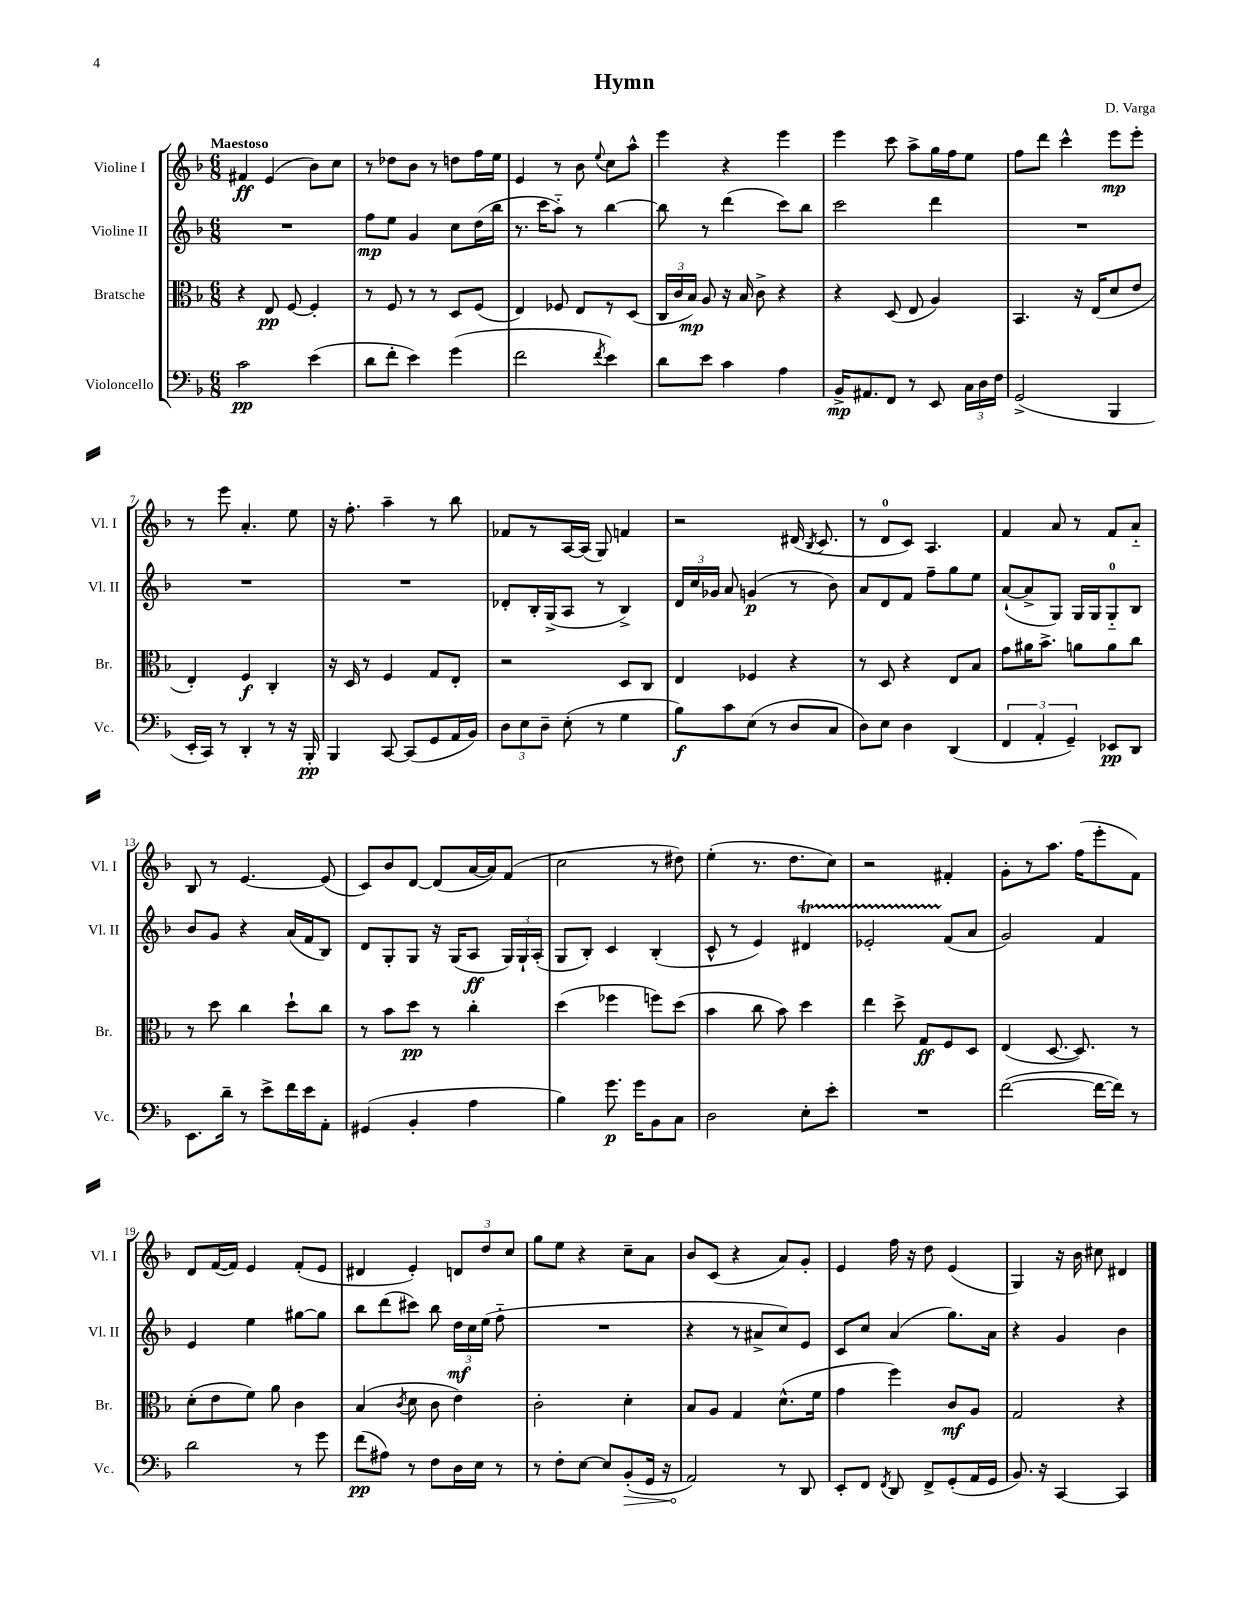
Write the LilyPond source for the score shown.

\header { title = "Hymn" composer = "D. Varga" }
<<
\new StaffGroup <<
\new Staff = "s0" \with { instrumentName = "Violine I" shortInstrumentName = "Vl. I" } {
    \clef treble \key f \major \numericTimeSignature \time 6/8 \tempo "Maestoso"
    \autoBeamOff fis'4\ff e'4( bes'8[) c''8] |
    r8 des''8[ bes'8] r8 d''8[ f''16 e''16] |
    e'4 r8 bes'8 \appoggiatura { e''8 } c''8[ a''8]-^ |
    e'''4 r4 e'''4 |
    e'''4 c'''8 a''8[-> g''16 f''16 e''8] |
    f''8[ d'''8] c'''4-^ e'''8[\mp e'''8]-. |
    r8 e'''8 a'4.-. e''8 |
    r16 f''8.-. a''4-- r8 bes''8 |
    fes'8[ r8 a16~ a16]( g8) f'4 |
    r2 dis'16( \acciaccatura { bes8 } c'8. |
    r8 d'8[-0 c'8]) a4. |
    f'4 a'8 r8 f'8[ a'8]-_ |
    bes8 r8 e'4.~ e'8( |
    c'8[) bes'8 d'8]~ d'8[( a'16~ a'16) f'8]( |
    c''2 r8 dis''8) |
    e''4-.( r8. d''8.[ c''8]) |
    r2 fis'4-. |
    g'8[-. r8 a''8.] f''16[( e'''8-. f'8]) |
    d'8[ f'16~( f'16]) e'4 f'8[-.( e'8] |
    dis'4 e'4-.) \tuplet 3/2 { d'8[ d''8 c''8] } |
    g''8[ e''8] r4 c''8[-- a'8] |
    bes'8[ c'8]( r4 a'8[) g'8]-. |
    e'4 f''16 r16 d''8 e'4( |
    g4) r16 bes'16 cis''8 dis'4 \bar "|." |
}
\new Staff = "s1" \with { instrumentName = "Violine II" shortInstrumentName = "Vl. II" } {
    \clef treble \key f \major \numericTimeSignature \time 6/8
    \autoBeamOff R2. |
    f''8[\mp e''8] g'4 c''8[ d''16( bes''16] |
    r8. c'''16[ a''8]-_) r8 bes''4~ |
    bes''8 r8 d'''4( c'''8[) bes''8] |
    c'''2 d'''4 |
    R2. |
    R2. |
    R2. |
    des'8[-. bes16-. g16->( a8] r8 bes4->) |
    \tuplet 3/2 { d'16[ c''16 ges'16] } a'8 g'4\p( r8 bes'8) |
    a'8[ d'8 f'8] f''8[-- g''8 e''8] |
    a'8[~-!( a'8-> g8]) g16[ g16 g8-0-_ bes8] |
    bes'8[ g'8] r4 a'16[( f'16 bes8]) |
    d'8[ g8-. g8] r16 g16[( a8]\ff \tuplet 3/2 { g16[) g16-! a16]-.( } |
    g8[ bes8]-.) c'4 bes4-.( |
    c'8-^ r8 e'4) dis'4\startTrillSpan |
    ees'2-. f'8[\stopTrillSpan( a'8] |
    g'2) f'4 |
    e'4 e''4 gis''8[~ gis''8] |
    bes''8[ d'''8( cis'''8]) bes''8 \tuplet 3/2 { d''16[\mf c''16 e''16]( } f''8-_ |
    R2. |
    r4 r8 ais'8[-> c''8) e'8] |
    c'8[ c''8] a'4( g''8.[) a'16] |
    r4 g'4 bes'4 \bar "|." |
}
\new Staff = "s2" \with { instrumentName = "Bratsche" shortInstrumentName = "Br." } {
    \clef alto \key f \major \numericTimeSignature \time 6/8
    \autoBeamOff r4 e8\pp f8~ f4-. |
    r8 f8 r8 r8 d8[ f8]( |
    e4) fes8 e8[ r8 d8]( |
    \tuplet 3/2 { c16[ c'16 bes16]\mp) } a8 r16 bes16 c'8-> r4 |
    r4 d8( e8 a4) |
    bes,4. r16 e16[( d'8 e'8] |
    e4-.) f4\f c4-. |
    r16 d16 r8 f4 g8[ e8]-. |
    r2 d8[ c8] |
    e4 fes4 r4 |
    r8 d8 r4 e8[ bes8] |
    g'8[ ais'16 bes'8.]-> a'8[ a'8 c''8] |
    r8 d''8 c''4 d''8[-! c''8] |
    r8 bes'8[ d''8]\pp r8 c''4-. |
    d''4( fes''4 f''8[) d''8]( |
    bes'4 c''8 bes'8) d''4 |
    e''4 d''8-> g8[\ff f8 d8] |
    e4( d8.~ d8.) r8 |
    d'8[-.( e'8 f'8]) a'8 c'4 |
    bes4( \acciaccatura { c'8 } d'8 c'8 e'4) |
    c'2-. d'4-. |
    bes8[ a8] g4 d'8.[-^( f'16] |
    g'4 f''4) c'8[\mf a8] |
    g2 r4 \bar "|." |
}
\new Staff = "s3" \with { instrumentName = "Violoncello" shortInstrumentName = "Vc." } {
    \clef bass \key f \major \numericTimeSignature \time 6/8
    \autoBeamOff c'2\pp e'4( |
    d'8[ f'8]-. e'4) g'4( |
    f'2 \acciaccatura { f'8 } e'4) |
    d'8[ e'8] c'4 a4 |
    bes,16[->\mp ais,8. f,8] r8 e,8 \tuplet 3/2 { c16[ d16 f16] } |
    g,2->( bes,,4 |
    e,16[-. c,16]) r8 d,4-. r8 r16 bes,,16-.\pp |
    bes,,4 c,8~ c,8[( g,8 a,16 bes,16]) |
    \tuplet 3/2 { d8[ e8 d8]-- } e8-.( r8 g4 |
    bes8[\f) c'8 e8]( r8 d8[ c8] |
    d8[) e8] d4 d,4( |
    \tuplet 3/2 { f,4 a,4-. g,4--) } ees,8[\pp d,8] |
    e,8.[ d'16]-- r8 e'8[-> f'16 e'16 a,8]-. |
    gis,4( bes,4-. a4 |
    bes4) g'8.\p g'16[ bes,8 c8] |
    d2 e8[-. e'8]-. |
    R2. |
    f'2~( f'16[~ f'16]) r8 |
    d'2 r8 g'8 |
    f'8[\pp( ais8]) r8 f8[ d16 e16] r8 |
    r8 f8[-. e8]~ e8[ \once \override Hairpin.circled-tip = ##t bes,8-.\>( g,16] r16 |
    a,2\!) r8 d,8 |
    e,8[-. f,8] \acciaccatura { f,8 } d,8 f,8[-> g,8-.( a,16 g,16] |
    bes,8.) r16 c,4~ c,4 \bar "|." |
}
>>
>>
